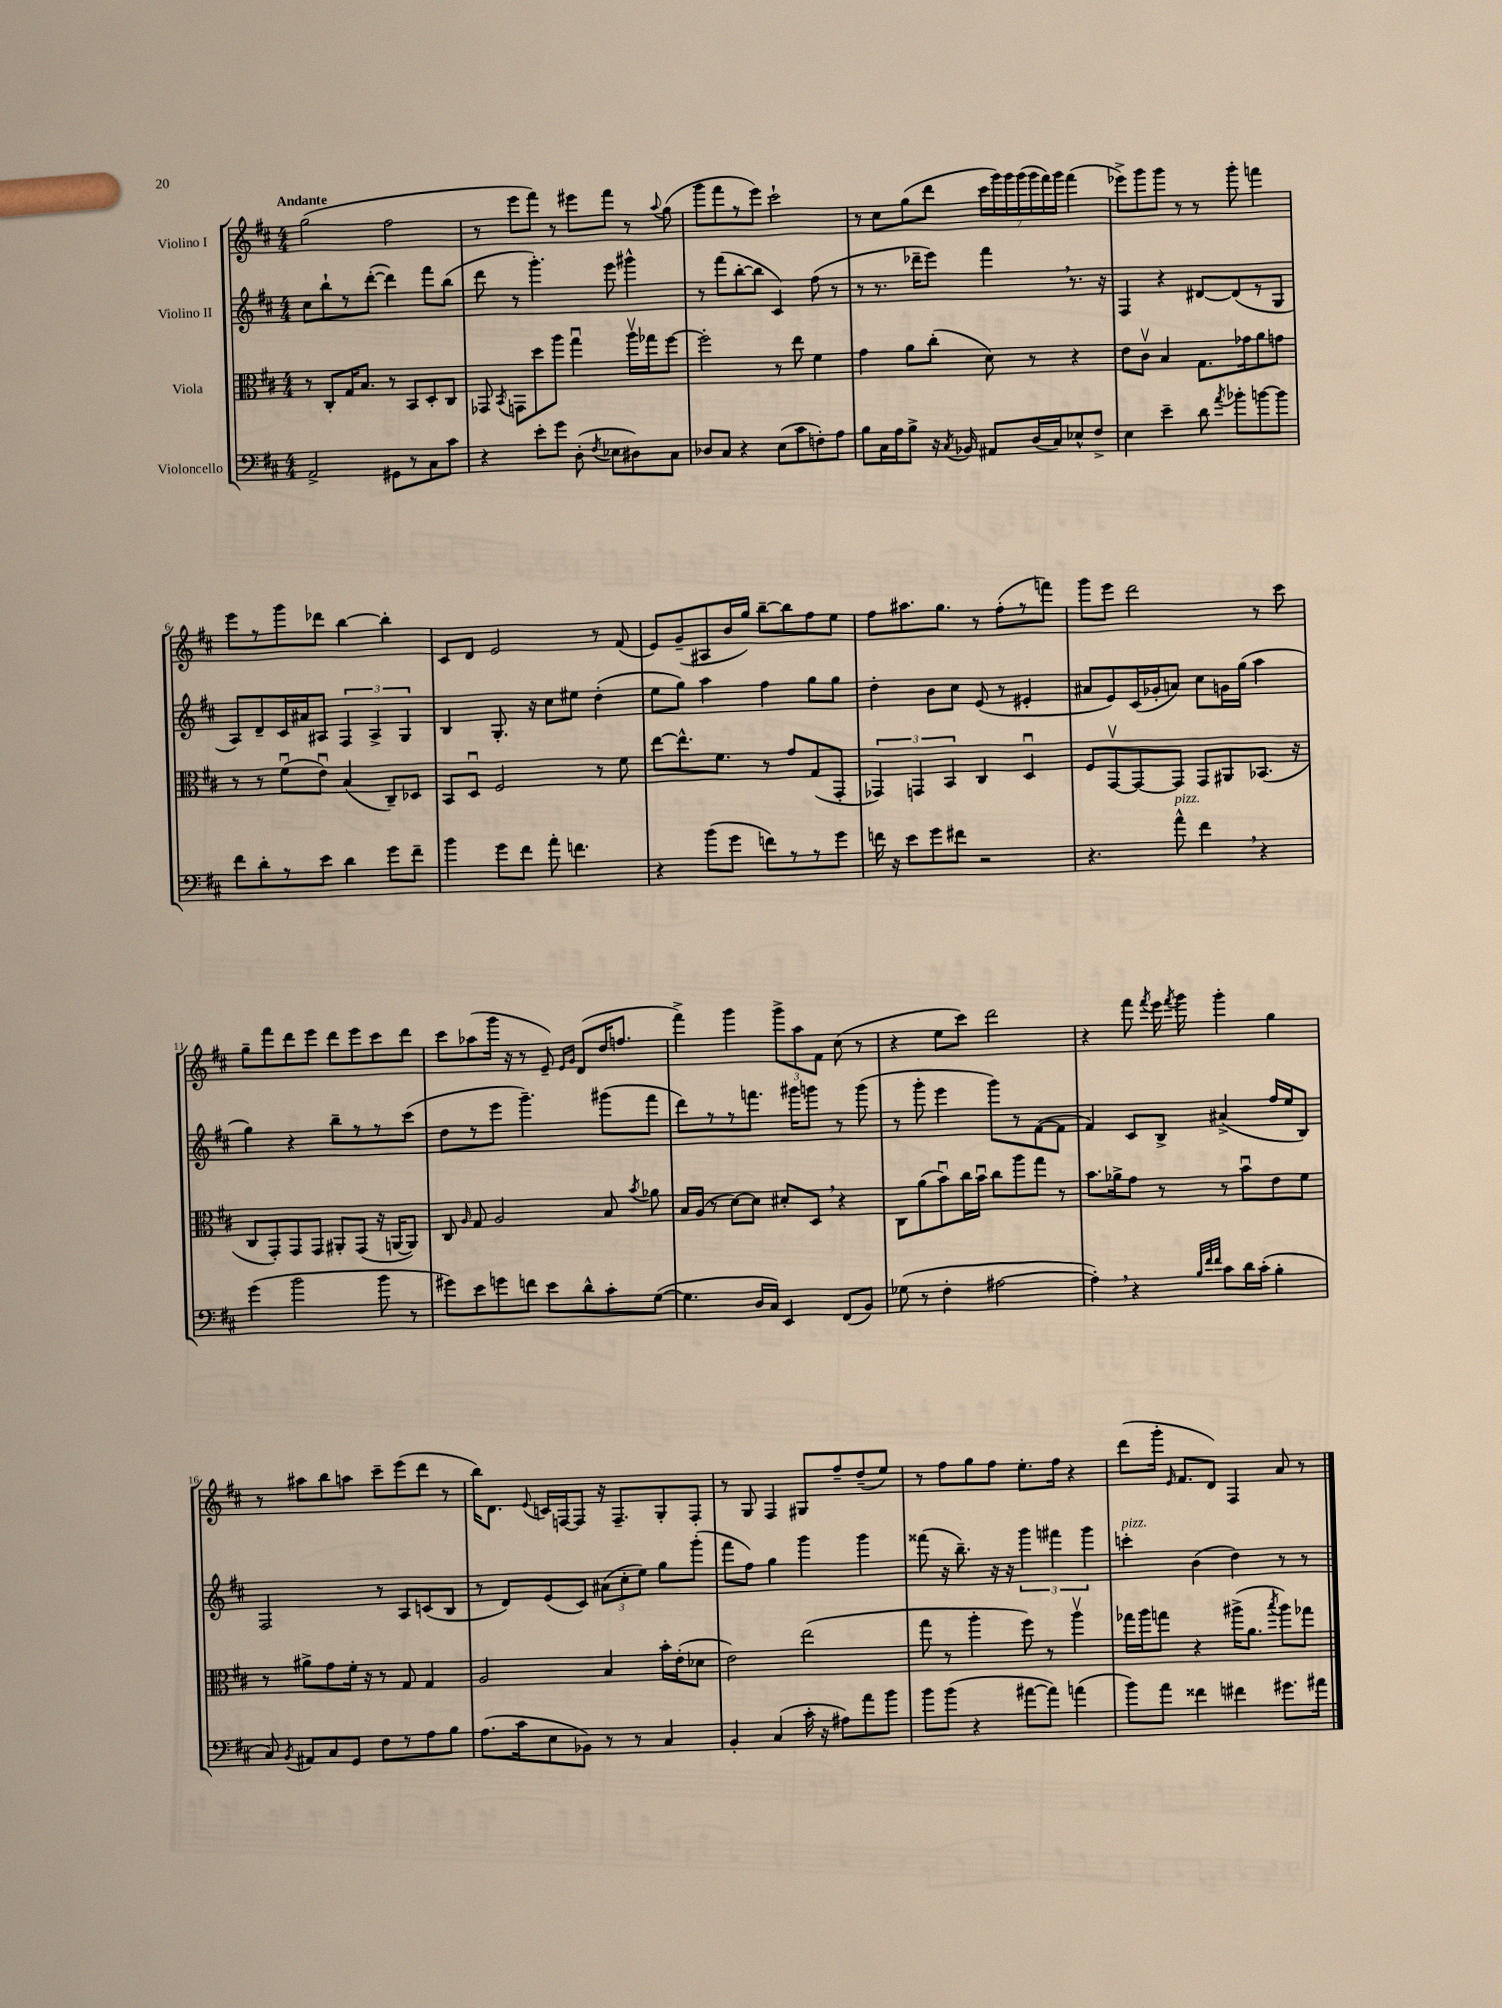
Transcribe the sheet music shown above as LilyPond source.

<<
\new StaffGroup <<
\new Staff = "s0" \with { instrumentName = "Violino I" } {
    \clef treble \key d \major \numericTimeSignature \time 4/4 \tempo "Andante"
    \autoBeamOff g''2( fis''2 |
    r8 e'''8[ fis'''8]) r8 eis'''8[ fis'''8] r8 \appoggiatura { a''8 } g''8( |
    g'''8[ fis'''8 r8 e'''8]) cis'''2-! |
    r8 cis''8[ g''8( d'''8] \tuplet 7/4 { cis'''16[ g'''16) g'''16 g'''16( g'''16 fis'''16) g'''16] } fis'''4( |
    ees'''8[->) g'''8 g'''8] r8 r8 g'''8-. f'''4 |
    e'''8[ r8 g'''8 des'''8] b''4~ b''4-. |
    cis'8[ d'8] e'2 r8 fis'8( |
    e'8[) g'8--( ais8 b'16 g''16]) b''8[~-- b''8 fis''8 e''8] |
    fis''8[ ais''8. g''8.] r8 fis''8[-.( r8 f'''8]) |
    g'''8[ e'''8] d'''2 r8 cis'''8 |
    g''8[-- fis'''8 d'''8 e'''8] d'''8[ e'''8 cis'''8 d'''8] |
    cis'''8[ aes''8( g'''16] r16 r8 e'8--) \grace { e'16[ g'16] } d'8[( d''16 f''8.] |
    fis'''4->) g'''4 \tuplet 3/2 { g'''8[-> a''8 fis'8] } cis''8( r8 |
    r4 e''8[ cis'''8]) d'''2 |
    r4 fis'''8 \acciaccatura { fis'''8 } e'''16 \acciaccatura { fis'''8 } g'''16 g'''4-. g''4 |
    r8 ais''8[ b''8 a''8] cis'''8[-- e'''8( d'''8] r8 |
    b''16[) d'8.] \appoggiatura { e'8 } c'16[ f16~ f8] r16 f8.[-- g8-. f8]-. |
    r8 g8 fis4 gis8[ fis''8-- d''8--( e''8]) |
    r8 fis''8[ g''8 fis''8] e''8.[-. fis''16] r4 |
    d'''8[( g'''16]-. \grace { e'16 } fis'8.[ d'8]) fis4 a'8 r8 \bar "|." |
}
\new Staff = "s1" \with { instrumentName = "Violino II" } {
    \clef treble \key d \major \numericTimeSignature \time 4/4
    \autoBeamOff cis''8[ b''8-! r8 d'''8]~-.( d'''4) fis'''8[ b''8]( |
    d'''8 r8 g'''4.-.) e'''8 gis'''4-^ |
    r8 fis'''8[( b''8~-. b''8] cis'4) fis''8( r8 |
    r8 r8. des'''16[-- e'''8]) fis'''4 \breathe r8. r16 |
    fis4 r4 dis'8[~ dis'8( r8 g8] |
    a8[) d'8-- cis'16 ais'16 ais8] \tuplet 3/2 { fis4 ais4-> g4 } |
    b4 g8.-. r16 cis''8[ eis''8] d''4-.( |
    e''8[ g''8]) a''4 fis''4 g''8[ g''8] |
    d''4-. b'8[ cis''8] e'8( r8 eis'4-. |
    ais'8[ e'8) cis'16( ges'16-. a'8]) cis''8[ g'16 g''16]( a''4 |
    g''4) r4 b''8[-- r8 r8 cis'''8]( |
    d''8[ r8 e'''8] g'''4.--) gis'''8[( fis'''8] |
    d'''8[) r8 r8 f'''8.] gis'''16[ g'''8] r8 g'''8( |
    r8 g'''8-. e'''4 g'''8[) r8 fis'8~( fis'8] |
    fis'4) cis'8[ b8]-> ais'4->( fis''16[ e''16 b8]) |
    fis2 r8 a8[ c'8( b8] |
    r8 d'8[) e'8( cis'8]) \tuplet 3/2 { ais'8[( cis''8-. e''8]) } g''8[ g'''8]-.( |
    fis'''8[ fis''8]) g''4 g'''4 g'''4 |
    fisis'''8( r16 b''8.--) r16 r16 \tuplet 3/2 { g'''4 fis'''4 g'''4 } |
    c'''4-.^\markup { \italic "pizz." } b'4( d''4) r8 r8 \bar "|." |
}
\new Staff = "s2" \with { instrumentName = "Viola" } {
    \clef alto \key d \major \numericTimeSignature \time 4/4
    \autoBeamOff r8 cis8[-. g16 b8.] r8 b,8[ d8-. cis8] |
    ges,8 \acciaccatura { b,8 } g,8[ d''8 a''8] g''4\downbow a''16[\upbow ges''16 fis''8]~ |
    fis''2-. r8 e''8 fis'4 |
    g'4 a'8[ cis''8]-.( d'8) r8 r4 |
    e'8[ cis'8]\upbow b4 g8.[ ges'16 a'8 g'8] |
    r8 r8 fis'8[\downbow( e'8]\downbow) b4( cis8[--) des8] |
    b,8[ d8]\downbow fis2 r8 fis'8 |
    e''8[~ e''8.-^ fis'8.] r8 g'8[ g8( g,8]-. |
    \tuplet 3/2 { ges,4) g,4 b,4 } cis4 d4\downbow |
    fis8[ g,8~\upbow g,8~ g,8] g,8[ ais,8 bes,8.]( r16 |
    cis8[ g,8-.) g,8 g,8] ais,8[-. g,8]( r16 a,16[~ a,8]) |
    cis8 \grace { a16 } g8 a2 b8 \acciaccatura { b'8 } aes'8 |
    b16[ a16]( r8 d'8[~) d'8] dis'8[-. d8] \breathe r4 |
    cis8[ a'8( b'8\downbow) cis''16 b'16]\downbow cis''8[ a''8 g''8] r8 |
    b'8.[ aes'16-> g'8] r8 r8 b'8[\downbow e'8 fis'8] |
    r8 ais'8[-> g'8 fis'16]-. r16 r8 g8 g4 |
    a2 b4 b'16[-. e'16-.( des'8] |
    e'2) e''2( |
    g''8 r8 a''4-. fis''8) r8 a''4\upbow |
    ges''16[ a''16 g''8] r4 ais''16[->( a'8.] \acciaccatura { b''8 } ais''8[) ges''8] \bar "|." |
}
\new Staff = "s3" \with { instrumentName = "Violoncello" } {
    \clef bass \key d \major \numericTimeSignature \time 4/4
    \autoBeamOff a,2-> gis,8[ r8 cis8 cis'8] |
    r4 e'8[-. g'8] d8-.( \acciaccatura { fis8 } ees8[ dis8) cis8] |
    des8[ cis8] r4 e8[( cis'8 f8-.) a8] |
    b8[ cis16 a16 b8]-> r16 \acciaccatura { cis8 } bes,16 ais,8[ d16( cis16) ees8-^ fis8]-> |
    e4 e'4-- d'8 \acciaccatura { a'8 } bes'8[-. b'8~ b'8] |
    fis'8[ d'8-. r8 e'8] d'4 g'8[ fis'8]-- |
    b'4 g'8[ fis'8] a'8-. f'4. |
    r4 b'8[( g'8] f'8[) r8 r8 g'8] |
    f'16 r16 e'8[ g'8 fis'8] r2 |
    r4. a'8-^^\markup { \italic "pizz." } fis'4 \breathe r4 |
    g'4( b'2 b'8 r8 |
    gis'8[) e'8 g'8 f'8] e'8[ d'8-^ cis'8-. g8]~( |
    g4. d16[ cis16]) e,4 fis,8[( b,8]) |
    ges8( r8 fis4-. ais2~ |
    ais4-.) \breathe r4 \grace { b32[ fis'32 fis'32] } cis'8[ d'16 cis'16]-.( b4-. |
    cis8) \acciaccatura { b,8 } ais,8[ cis8 g,8] fis8[ r8 a8 b8] |
    a8.[( cis'16 e8 bes,8]) r8 r8 cis4 |
    b,4-. cis4( cis'16-. r16 ais8[) a'8 b'8] |
    b'8[ b'8]( r4 ais'8[~ ais'8]) a'4( |
    b'8[) a'8] fisis'4 fis'4 gis'8.[ ais'16] \bar "|." |
}
>>
>>
